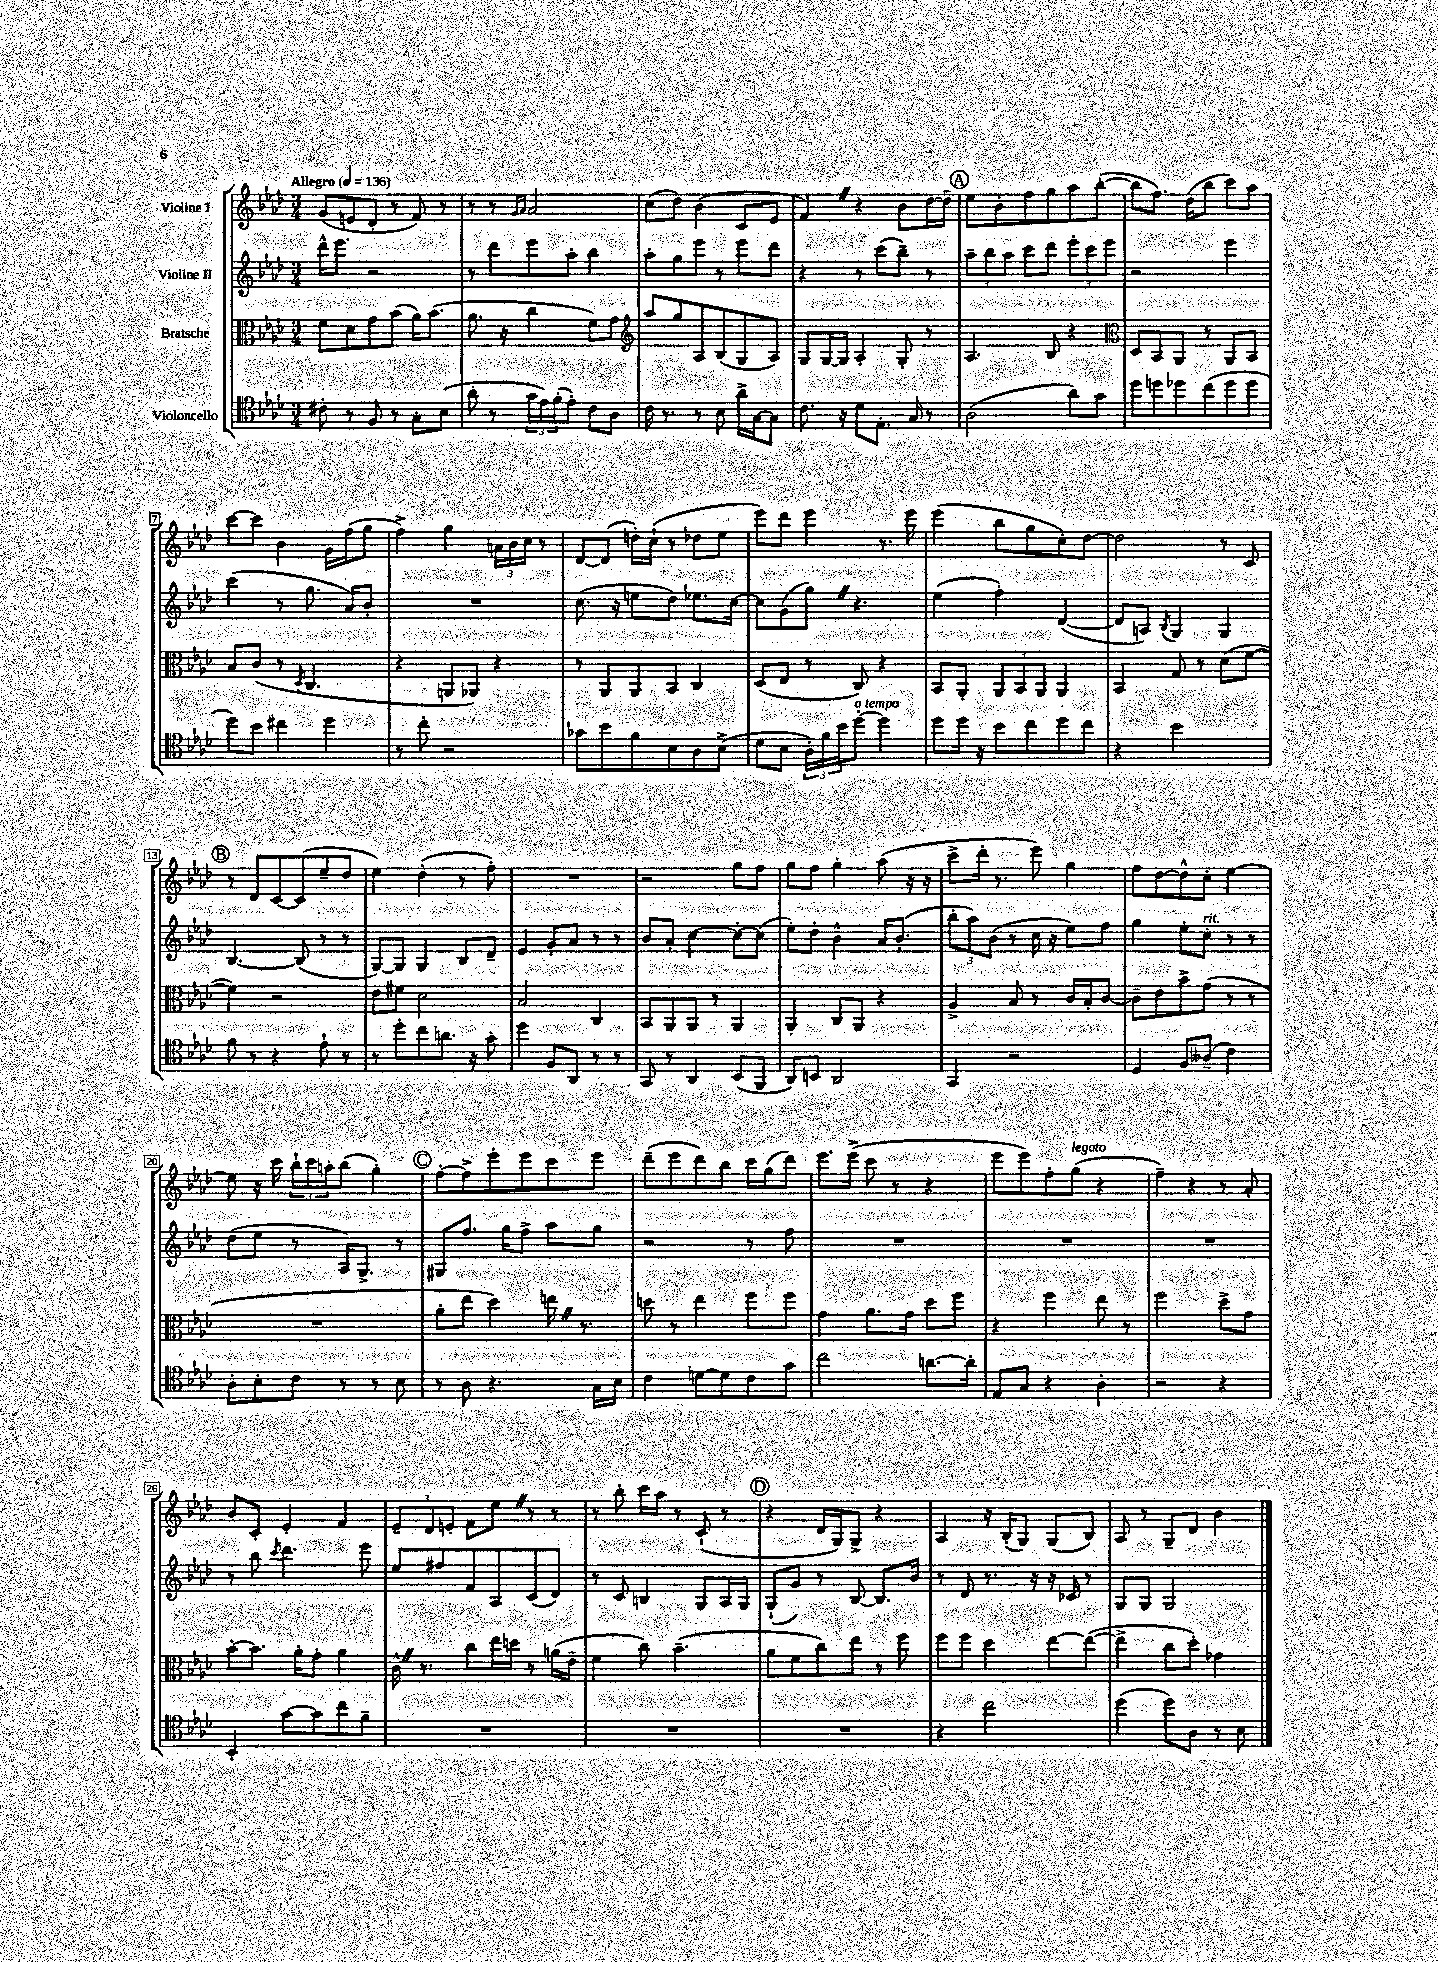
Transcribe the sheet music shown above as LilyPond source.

<<
\new StaffGroup <<
\new Staff = "s0" \with { instrumentName = "Violine I" } {
    \clef treble \key aes \major \numericTimeSignature \time 3/4 \tempo "Allegro" 4 = 136
    g'8( e'8 des'8-. r8 f'8) r8 |
    r8 r8 \grace { g'16 aes'16 } aes'2 |
    c''8( des''8) bes'4( c'8 ees'8 |
    f'4) \once \override BreathingSign.text = \markup { \musicglyph "scripts.caesura.straight" } \breathe r4 bes'8 des''16~ des''16-- |
    \mark \markup { \circle "A" } ees''8 bes'8-. f''8 g''8 aes''8 bes''8~-.( |
    bes''8 f''8.) des''16( bes''8 c'''8) aes''8 |
    c'''8~ c'''8 bes'4 g'16 f''16( g''8 |
    f''4->) g''4 \tuplet 3/2 { a'16 bes'16 c''16 } r8 |
    des'8~ des'8( d''16-.) c''16-!( r8 des''8 ees''8 |
    ees'''8) des'''8 ees'''4 r8. ees'''16 |
    ees'''4( bes''8 g''8 c''8-.) des''8~ |
    des''2 r8 c'8 |
    \mark \markup { \circle "B" } r8 des'8 c'8~ c'8( ees''8-- des''8 |
    ees''4) des''4-.( r8 f''8-.) |
    R2. |
    r2 g''8 f''8 |
    g''8 f''8 g''4-. aes''8( r16 r16 |
    c'''8-> des'''16-. r8. ees'''8) g''4 |
    f''8 des''8~ des''8-^ c''8-. ees''4~ |
    ees''8 r16 c'''16 \tuplet 3/2 { bes''16-! c'''16 a''16-. } bes''8( g''4-.) |
    \mark \markup { \circle "C" } f''8~-. f''8-> ees'''8-. ees'''8 c'''8 ees'''8 |
    des'''8--( ees'''8 des'''8) bes''8 c'''16 g''16( des'''8) |
    ees'''8. ees'''16->( c'''8 r8 r4 |
    ees'''8 ees'''8) f''8-. g''8^\markup { \italic "legato" }( r4 |
    f''4--) r4 r8 aes'8-. |
    bes'8 c'8-. ees'4-. f'4 |
    \tuplet 3/2 { ees'8-- des'8 e'8-. } f'8 ees''8 \once \override BreathingSign.text = \markup { \musicglyph "scripts.caesura.straight" } \breathe r8 r8 |
    r8 bes''8-. c'''16 aes''16 r8 c'8-!( r8 |
    \mark \markup { \circle "D" } r4 des'16 g16) g8-> r4 |
    aes4 r16 bes16-.( g8) g8( bes8) |
    aes8 r8 g8-- des'8 bes'4 \bar "|." |
}
\new Staff = "s1" \with { instrumentName = "Violine II" } {
    \clef treble \key aes \major \numericTimeSignature \time 3/4
    des'''16-^ ees'''8. r2 |
    r8 des'''8 ees'''8 aes''8-. bes''4 |
    aes''8-. g''8 ees'''8 r8 ees'''8 des'''8 |
    r4 r8 c'''8( bes''8--) r8 |
    \mark \markup { \circle "A" } \tuplet 3/2 { aes''8-- bes''8 aes''8 } c'''8 des'''8 \tuplet 3/2 { ees'''8-. c'''8 ees'''8 } |
    r2 ees'''4 |
    c'''4( r8 g''8. aes'16) bes'8-. |
    R2. |
    c''8.( r16 e''8 des''8) ees''8. c''16~ |
    c''8 g'8( g''8) \once \override BreathingSign.text = \markup { \musicglyph "scripts.caesura.straight" } \breathe r4. |
    ees''4( f''4-.) des'4~( |
    des'8 a8) \acciaccatura { bes8 } g4 g4 |
    \mark \markup { \circle "B" } bes4.~ bes8( r8 r8 |
    g8~) g8 g4 bes8 des'8-- |
    ees'4 g'8-. aes'8 r8 r8 |
    bes'8 aes'8-. c''4~ c''8~-. c''8( |
    ees''8-.) des''8-. bes'4-^ aes'16 bes'8.-.( |
    \tuplet 3/2 { bes''8-. aes''8) bes'8( } r8 c''16 r16 ees''8) f''8 |
    g''4 ees''8-. c''8-.^\markup { \italic "rit." } r8 r8 |
    des''8( ees''8 r8 aes16) g8.-> r8 |
    \mark \markup { \circle "C" } gis8 f''8. g''16 f''8-> aes''8 g''8 |
    r2 r8 f''8 |
    R2. |
    R2. |
    R2. |
    r8 bes''8 \acciaccatura { c'''8 } des'''4. ees'''8 |
    ees''8 fis''8 f'8 aes8 c'8( des'8) |
    r8 c'8 b4 g8 aes16 g16 |
    \mark \markup { \circle "D" } g8-!( g'8) r8 bes8~ bes8. bes'16 |
    r8 des'8 r8. r16 r16 ces'16 r8 |
    g8 g8 g2 \bar "|." |
}
\new Staff = "s2" \with { instrumentName = "Bratsche" } {
    \clef alto \key aes \major \numericTimeSignature \time 3/4
    f'8 des'8 g'8 bes'8( aes'16) bes'8.( |
    aes'8. r16 c''4 f'8) g'8 |
    \clef treble aes''8 g''8 aes8 bes8( g8 aes8) |
    g8 g16~ g16 aes4-. g8-. r8 |
    \mark \markup { \circle "A" } aes4. bes8 r4 |
    \clef alto des8 bes,8 aes,8 r8 aes,8 bes,8 |
    bes8 c'8( r8 \acciaccatura { des8 } c4. |
    r4 a,8 aes,8) r4 |
    r8 aes,8 aes,8 bes,8 c4 |
    des8( ees8 r8 c8) r4 |
    bes,8 aes,8-. \tuplet 3/2 { aes,8 bes,8 aes,8 } aes,4 |
    bes,4 g8 r8 des'8( f'8~ |
    \mark \markup { \circle "B" } f'4) r2 |
    ees'8 fis'8 des'2 |
    bes2 c4 |
    bes,8 aes,8 aes,8 r8 aes,4 |
    aes,4-. c8 aes,8 r4 |
    aes4-> bes8 r8 c'16 bes16-. c'8~ |
    c'8-- ees'8 bes'8-> g'8( r8 r8 |
    R2. |
    \mark \markup { \circle "C" } aes'8-. ees''8 des''4) e''16 \once \override BreathingSign.text = \markup { \musicglyph "scripts.caesura.straight" } \breathe r8. |
    d''8 r8 ees''4 f''8 f''8 |
    g'4 aes'8. g'16 des''8 f''8 |
    r4 f''4 ees''8 r8 |
    f''2 des''8-> g'8 |
    bes'8~-. bes'8. aes'16-. g'8-. aes'4 |
    c'16-^ \once \override BreathingSign.text = \markup { \musicglyph "scripts.caesura.straight" } \breathe r8. c''8 ees''16 d''16 r8 a'16( ees'16-- |
    f'4 c''8) bes'4.--( |
    \mark \markup { \circle "D" } aes'8 f'8 c''8) ees''8 r8 f''8 |
    f''8 f''8 des''4 ees''8~ ees''8~( |
    ees''4-> c''8 des''8-.) ges'4 \bar "|." |
}
\new Staff = "s3" \with { instrumentName = "Violoncello" } {
    \clef tenor \key aes \major \numericTimeSignature \time 3/4
    cis'8-. r8 f8 r8 g8-. bes8( |
    aes'8-. r8 \tuplet 3/2 { g'16 ees'16) f'16-.( } ees'8-.) c'8 aes8 |
    c'16 r8. r8 bes8 aes'16-> g16~ g8 |
    c'8. r16 des'8 ees8.-. g16 r8 |
    \mark \markup { \circle "A" } aes2( aes'8) g'8 |
    des''8 d''8 des''8 c''8( des''8 des''8 |
    des''8) bes'8 cis''4 des''4 |
    r8 c''8-. r2 |
    ges'8 bes'8 f'8 bes8 aes8 bes8->( |
    des'8 bes8 \tuplet 3/2 { aes16-.) f'16 bes'16 } des''8~-.^\markup { \italic "a tempo" } des''4 |
    des''8 des''16 r16 bes'8 c''8 des''8 c''8 |
    r4 bes'2 |
    \mark \markup { \circle "B" } f'8 r8 r4 ees'8-! r8 |
    r8 des''8-. c''8 a'8. r16 g'8-. |
    des''4 f8 aes,8 r8 r8 |
    g,8 r8 aes,4 bes,8( f,8 |
    aes,8) b,8 aes,2 |
    g,4 r2 |
    des4 f8 aeses8--( c'4) |
    aes8-. bes8-. c'8 r8 r8 bes8 |
    \mark \markup { \circle "C" } r8 aes8 r4. g16 bes16 |
    c'4 d'8~ d'8 c'8 g'8 |
    c''2 a'8.~ a'16-. |
    ees8 g8 r4 aes4-. |
    r2 r4 |
    bes,4-. g'8~ g'8 c''8 f'8-- |
    R2. |
    R2. |
    \mark \markup { \circle "D" } R2. |
    r4 c''2 |
    des''4( des''8) aes8 r8 bes8 \bar "|." |
}
>>
>>
\layout { \context { \Score \override BarNumber.stencil = #(make-stencil-boxer 0.1 0.3 ly:text-interface::print) } }
